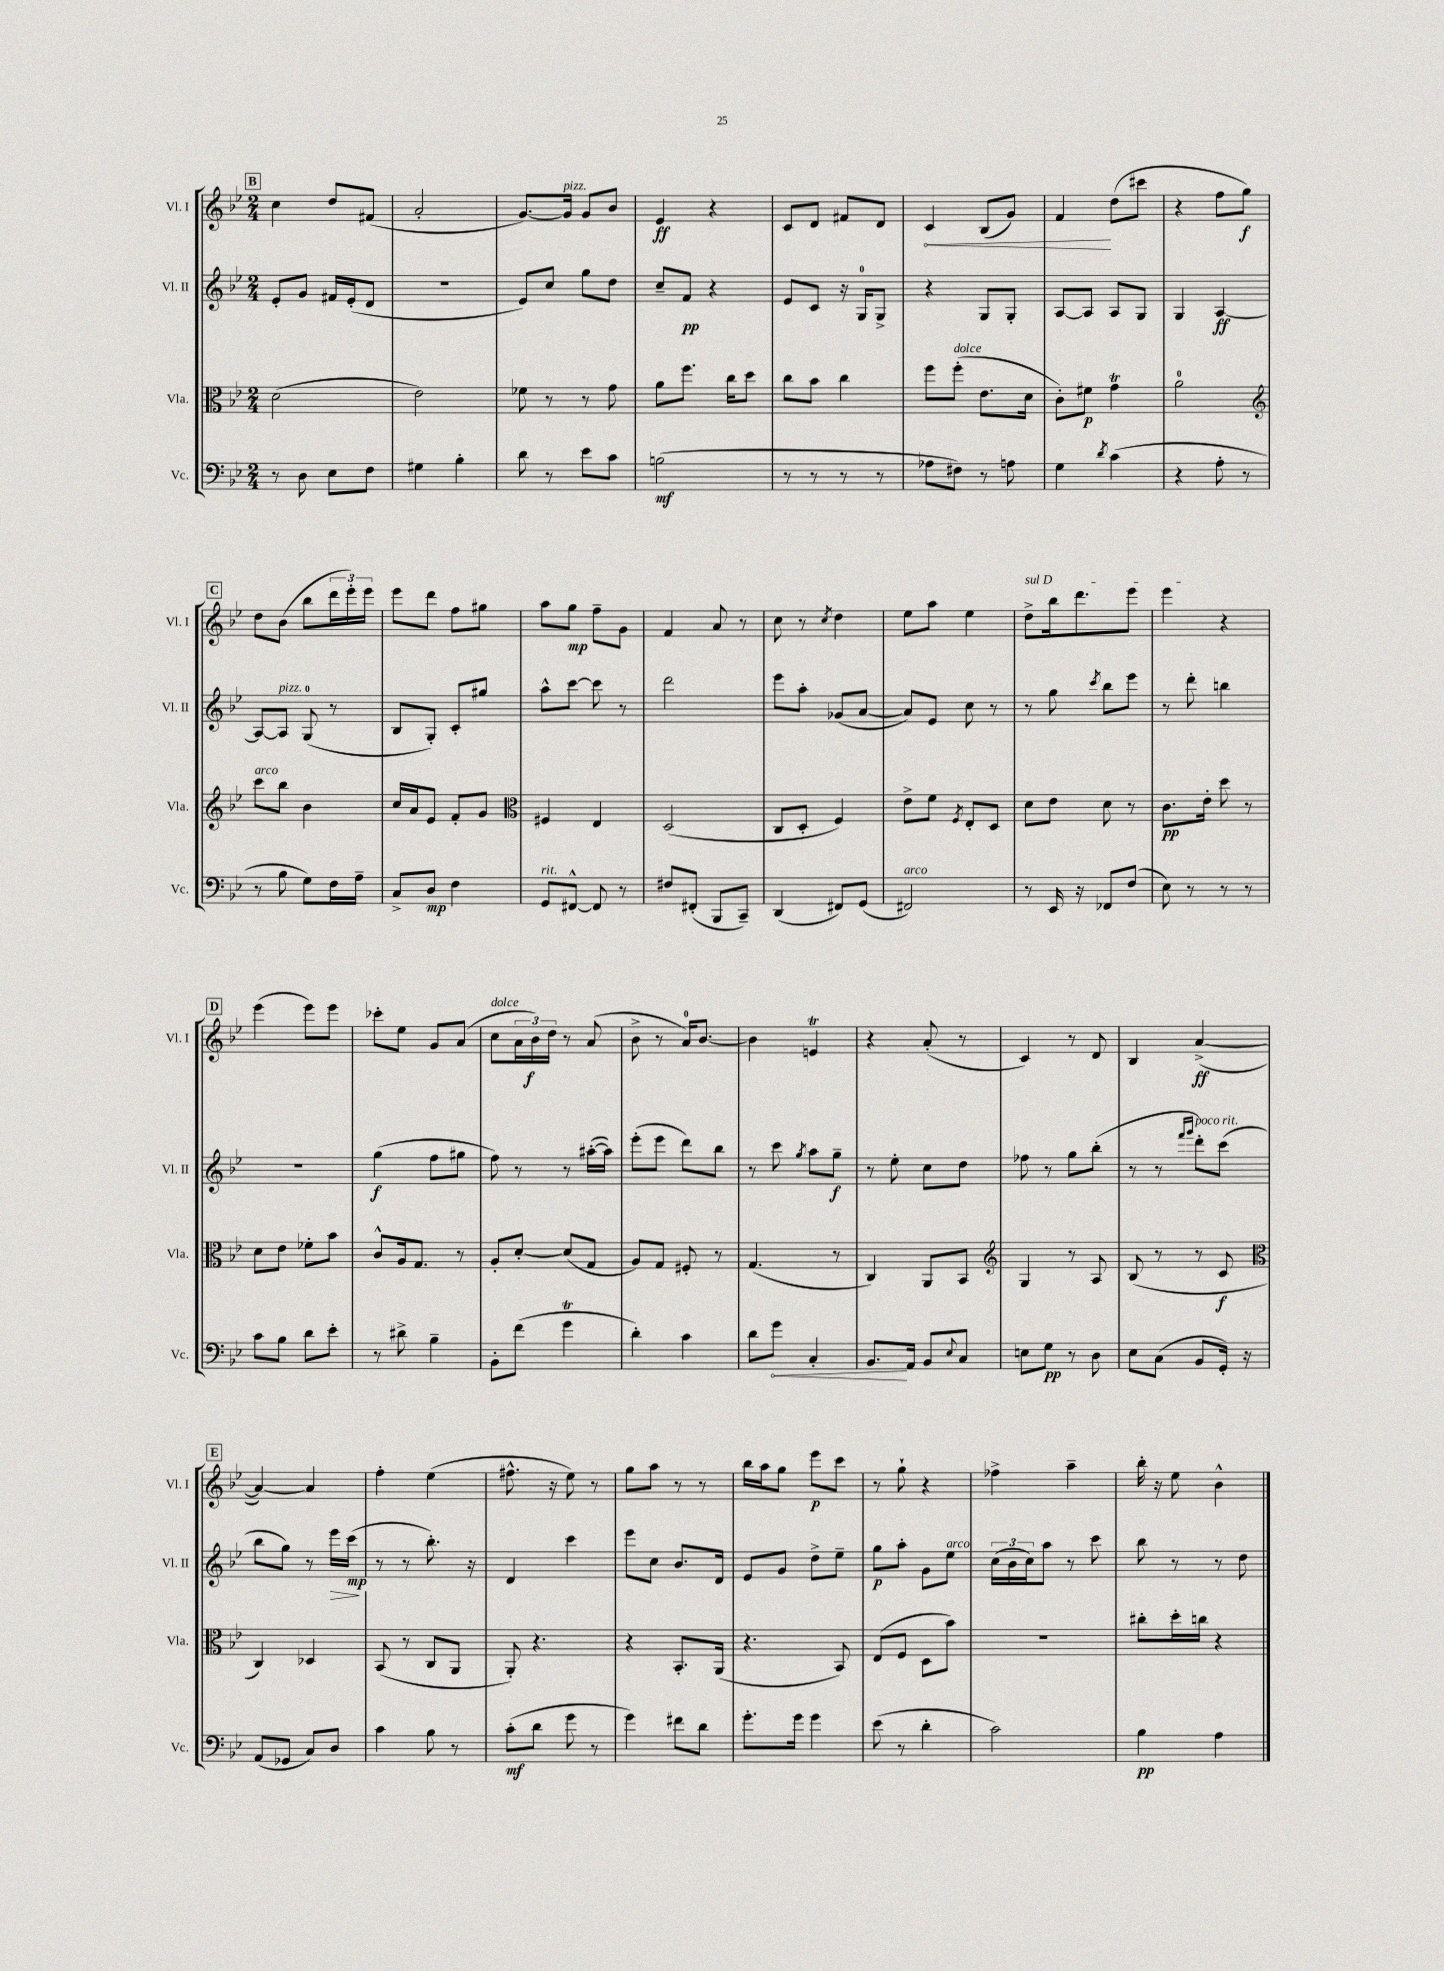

**kern	**dynam	**kern	**dynam	**kern	**dynam	**kern	**dynam
*part4	*part4	*part3	*part3	*part2	*part2	*part1	*part1
*staff4	*staff4	*staff3	*staff3	*staff2	*staff2	*staff1	*staff1
*I"Vc.	*	*I"Vla.	*	*I"Vl. II	*	*I"Vl. I	*
*I'Vc.	*	*I'Vla.	*	*I'Vl. II	*	*I'Vl. I	*
*clefF4	*	*clefC3	*	*clefG2	*	*clefG2	*
*k[b-e-]	*	*k[b-e-]	*	*k[b-e-]	*	*k[b-e-]	*
*M2/4	*	*M2/4	*	*M2/4	*	*M2/4	*
!!LO:REH:place=s1:t=B
=117	=117	=117	=117	=117	=117	=117	=117
8r	.	(2d\	.	8e-'/L	.	4cc\	.
8D\	.	.	.	8g/J	.	.	.
8E-\L	.	.	.	16f#X/LL	.	8dd/L	.
.	.	.	.	(16e-'/J	.	.	.
8F\J	.	.	.	8d/J	.	(8f#X/J	.
=118	=118	=118	=118	=118	=118	=118	=118
4G#X\	.	2e-\)	.	2r	.	2a'/	.
4B-'\	.	.	.	.	.	.	.
=119	=119	=119	=119	=119	=119	=119	=119
8d\	.	8f-X\	.	8e-/L)	.	[8.g/L)	.
8r	.	8r	.	8cc/J	.	.	.
!	!	!	!	!	!	!LO:TX:a:i:t=pizz.	!
.	.	.	.	.	.	16g/Jk]	.
8e-\L	.	8r	.	8gg\L	.	8g/L	.
8c\J	.	8g\	.	8dd\J	.	8b-/J	.
=120	=120	=120	=120	=120	=120	=120	=120
(2Bn\	mf	8a\L	.	8cc~/L	.	4e-/	ff
.	.	8.ff\J	.	8f/J	pp	.	.
.	.	.	.	4r	.	4r	.
.	.	16cc\KL	.	.	.	.	.
.	.	8dd\J	.	.	.	.	.
=121	=121	=121	=121	=121	=121	=121	=121
8r	.	8cc\L	.	8e-/L	.	8c/L	.
8r	.	8b-\J	.	8c/J	.	8d/J	.
8r	.	4cc\	.	16r	.	8f#X/L	.
.	.	.	.	16G/KL	.	.	.
8r	.	.	.	8G^/J	.	8d/J	.
=122	=122	=122	=122	=122	=122	=122	=122
!	!	!	!	!	!	!	!LO:HP:b
8A-X\L	.	8ff\L	.	4r	.	4c/	<
!	!	!LO:TX:a:i:t=dolce	!	!	!	!	!
8F#X\J)	.	(8ff'\J	.	.	.	.	.
8r	.	8.e-\L	.	8G/L	.	(8B-/L	.
8An\	.	.	.	8G'/J	.	8g/J)	.
.	.	16d\Jk	.	.	.	.	.
=123	=123	=123	=123	=123	=123	=123	=123
4G\	.	8c'\L)	.	[8A/L	.	4f/	.
.	.	8f#X\J	p	8A/J]	.	.	.
8qd/	.	.	.	.	.	.	.
(4c\	.	4gT\	.	8A/L	.	(8dd\L	[
.	.	.	.	8G/J	.	8ccc#X\J	.
=124	=124	=124	=124	=124	=124	=124	=124
4r	.	2a\	.	4G/	.	4r	.
8A'\	.	.	.	[4A/	ff	8ff\L	.
8r	.	.	.	.	.	8gg\J)	f
!!LO:LB:g=z
!!LO:REH:place=s1:t=C
=125	=125	=125	=125	=125	=125	=125	=125
*	*	*clefG2	*	*	*	*	*
!	!	!LO:TX:a:i:t=arco	!	!	!	!	!
8r	.	8ccc\L	.	8A/L_	.	8dd\L	.
!	!	!	!	!LO:TX:a:i:t=pizz.	!	!	!
8B-\	.	8bb-\J	.	8A/J]	.	(8b-\J	.
8G\L)	.	4b-\	.	(8G/	.	8bb-\L	.
16F\L	.	.	.	8r	.	24ddd\L	.
.	.	.	.	.	.	24eee-'\)	.
16A~\JJ	.	.	.	.	.	.	.
.	.	.	.	.	.	24eee-\JJ	.
=126	=126	=126	=126	=126	=126	=126	=126
8C^/L	.	16cc/LL	.	8B-/L	.	8eee-\L	.
.	.	16a/J	.	.	.	.	.
8D/J	mp	8e-/J	.	8G'/J)	.	8ddd\J	.
4F\	.	8f'/L	.	8c'/L	.	8ff\L	.
.	.	8g/J	.	8gg#X/J	.	8gg#X\J	.
=127	=127	=127	=127	=127	=127	=127	=127
*	*	*clefC3	*	*	*	*	*
!LO:TX:a:i:t=rit.	!	!	!	!	!	!	!
8GG/L	.	4F#X/	.	8aa^^\L	.	8aa\L	.
[8FF#X^^/J	.	.	.	[8ccc\J	.	8gg\J	mp
8FF#/]	.	4E-/	.	8ccc\]	.	8ff~\L	.
8r	.	.	.	8r	.	8g\J	.
=128	=128	=128	=128	=128	=128	=128	=128
8F#X/L	.	(2D/	.	2ddd\	.	4f/	.
(8FF#X'/J	.	.	.	.	.	.	.
8BBB-/L	.	.	.	.	.	8a/	.
8CC~/J)	.	.	.	.	.	8r	.
=129	=129	=129	=129	=129	=129	=129	=129
(4DD/	.	8C/L	.	8eee-\L	.	8cc\	.
.	.	8D'/J	.	8aa'\J	.	8r	.
.	.	.	.	.	.	8qcc/	.
8FF#X/L)	.	4F/)	.	(8g-X/L	.	4dd\	.
(8GG/J	.	.	.	[8a/J	.	.	.
=130	=130	=130	=130	=130	=130	=130	=130
!LO:TX:a:i:t=arco	!	!	!	!	!	!	!
2FF#X/)	.	8e-^\L	.	8a/L])	.	8ee-\L	.
.	.	8f\J	.	8e-/J	.	8aa\J	.
.	.	8qF/	.	.	.	.	.
.	.	8E-'/L	.	8cc\	.	4ee-\	.
.	.	8D/J	.	8r	.	.	.
=131	=131	=131	=131	=131	=131	=131	=131
!	!	!	!	!	!	!LO:TX:a:i:t=sul D	!
8r	.	8d\L	.	8r	.	8dd^\L	.
16EE-/	.	8e-\J	.	8gg\	.	16bb-\k	.
16r	.	.	.	.	.	8.ddd\	.
.	.	.	.	8qccc/	.	.	.
8FF-X/L	.	8d\	.	8bb-\L	.	.	.
(8F/J	.	8r	.	8eee-\J	.	8eee-\J	.
=132	=132	=132	=132	=132	=132	=132	=132
8E-\)	.	8.c\L	pp	8r	.	4eee-\	.
8r	.	.	.	8ddd'\	.	.	.
.	.	16e-'\Jk	.	.	.	.	.
8r	.	8dd\	.	4bbn\	.	4r	.
8r	.	8r	.	.	.	.	.
!!LO:LB:g=z
!!LO:REH:place=s1:t=D
=133	=133	=133	=133	=133	=133	=133	=133
8c\L	.	8d\L	.	2r	.	(4eee-\	.
8B-\J	.	8e-\J	.	.	.	.	.
8d\L	.	8f-X'\L	.	.	.	8eee-\L)	.
8e-'\J	.	8b-\J	.	.	.	8eee-\J	.
=134	=134	=134	=134	=134	=134	=134	=134
8r	.	8c^^/L	.	(4gg\	f	8ccc-X'\L	.
8d#X^\	.	16A/k	.	.	.	8ee-\J	.
.	.	8.G/J	.	.	.	.	.
4B-~\	.	.	.	8ff\L	.	8g/L	.
.	.	8r	.	8gg#X\J	.	(8a/J	.
=135	=135	=135	=135	=135	=135	=135	=135
!	!	!	!	!	!	!LO:TX:a:i:t=dolce	!
8BB-'\L	.	8A'/L	.	8ff\)	.	8cc\L	.
(8f\J	.	[8d'/J	.	8r	.	24a\L	.
.	.	.	.	.	.	24b-\)	f
.	.	.	.	.	.	24dd\JJ	.
4gT\	.	(8d/L]	.	8r	.	8r	.
.	.	8G/J	.	([16aa#X'\LL	.	(8a/	.
.	.	.	.	16aa#\JJ])	.	.	.
=136	=136	=136	=136	=136	=136	=136	=136
4d'\)	.	8A/L)	.	(8eee-'\L	.	8b-^\	.
.	.	8G/J	.	8eee-\J	.	8r	.
4c\	.	8F#X'/	.	8ddd\L)	.	16a/KL)	.
.	.	.	.	.	.	[8.b-/J	.
.	.	8r	.	8bb-\J	.	.	.
=137	=137	=137	=137	=137	=137	=137	=137
8d\L	.	(4.G/	.	8r	.	4b-\]	.
!	!LO:HP:b	!	!	!	!	!	!
8g\J	<	.	.	8ccc\	.	.	.
.	.	.	.	8qgg/	.	.	.
4C'/	.	.	.	8aa\L	.	4ent/	.
.	.	8r	.	8gg~\J	f	.	.
=138	=138	=138	=138	=138	=138	=138	=138
8.BB-/L	.	4C/)	.	8r	.	4r	.
.	.	.	.	8ee-'\	.	.	.
16AA/Jk	[	.	.	.	.	.	.
8BB-/L	.	8AA/L	.	8cc\L	.	(8a'/	.
8qqE-/	.	.	.	.	.	.	.
8C/J	.	8BB-/J	.	8dd\J	.	8r	.
=139	=139	=139	=139	=139	=139	=139	=139
*	*	*clefG2	*	*	*	*	*
8En\L	.	4G/	.	8ff-X\	.	4c/)	.
8G\J	pp	.	.	8r	.	.	.
8r	.	8r	.	8gg\L	.	8r	.
8D\	.	8A/	.	(8bb-'\J	.	8d/	.
=140	=140	=140	=140	=140	=140	=140	=140
8E-\L	.	(8B-/	.	8r	.	4B-/	.
(8C\J	.	8r	.	8r	.	.	.
.	.	.	.	16qqfff/LL	.	.	.
.	.	.	.	16qqggg/JJ	.	.	.
!	!	!	!	!LO:TX:a:i:t=poco rit.	!	!	!
8BB-/L	.	8r	.	8ddd'\L)	.	([4a^/	ff
16GG'/Jk)	.	8c/	f	(8ccc\J	.	.	.
16r	.	.	.	.	.	.	.
!!LO:LB:g=z
!!LO:REH:place=s1:t=E
=141	=141	=141	=141	=141	=141	=141	=141
*	*	*clefC3	*	*	*	*	*
(8AA/L	.	4C/)	.	8bb-\L	.	4a/_)	.
8GG-X/J	.	.	.	8gg\J)	.	.	.
8C/L)	.	4D-X/	.	8r	.	4a/]	.
!	!	!	!	!	!LO:HP:b	!	!
8D/J	.	.	.	16eee-\LL	>	.	.
.	.	.	.	(16ccc\JJ	mp	.	.
.	.	.	.	.	]	.	.
=142	=142	=142	=142	=142	=142	=142	=142
4c\	.	(8BB-/	.	8r	.	4ff'\	.
.	.	8r	.	8r	.	.	.
8B-\	.	8C/L	.	8.bb-'\)	.	(4ee-\	.
8r	.	8AA/J	.	.	.	.	.
.	.	.	.	16r	.	.	.
=143	=143	=143	=143	=143	=143	=143	=143
(8c'\L	mf	8AA'/)	.	4d/	.	8.ff#X^^\	.
8d\J	.	4.r	.	.	.	.	.
.	.	.	.	.	.	16r	.
8g\	.	.	.	4ccc\	.	8ee-\)	.
8r	.	.	.	.	.	8r	.
=144	=144	=144	=144	=144	=144	=144	=144
4g\)	.	4r	.	8eee-\L	.	8gg\L	.
.	.	.	.	8cc\J	.	8aa\J	.
8f#X\L	.	8.BB-'/L	.	8.b-/L	.	8r	.
8d\J	.	.	.	.	.	8r	.
.	.	(16AA/Jk	.	16d/Jk	.	.	.
=145	=145	=145	=145	=145	=145	=145	=145
8.g'\L	.	4.r	.	8e-/L	.	16bb-\LL	.
.	.	.	.	.	.	16aa\J	.
.	.	.	.	8g/J	.	8gg\J	.
16g\Jk	.	.	.	.	.	.	.
4g\	.	.	.	8dd^\L	.	8eee-\L	p
.	.	8BB-/)	.	8ee-~\J	.	8ccc\J	.
=146	=146	=146	=146	=146	=146	=146	=146
(8e-\	.	(8E-/L	.	8gg\L	p	8r	.
8r	.	8F/J	.	8aa'\J	.	8gg`\	.
4d'\	.	8D\L	.	8g\L	.	4r	.
!	!	!	!	!LO:TX:a:i:t=arco	!	!	!
.	.	8b-\J)	.	8ee-\J	.	.	.
=147	=147	=147	=147	=147	=147	=147	=147
2c\)	.	2r	.	(24cc\LL	.	4ff-X^\	.
.	.	.	.	24b-\	.	.	.
.	.	.	.	24cc\J)	.	.	.
.	.	.	.	8aa\J	.	.	.
.	.	.	.	8r	.	4aa~\	.
.	.	.	.	8ccc\	.	.	.
=148	=148	=148	=148	=148	=148	=148	=148
4B-\	pp	8cc#X'\L	.	8bb-\	.	16bb-'\	.
.	.	.	.	.	.	16r	.
.	.	16dd'\L	.	8r	.	8ee-\	.
.	.	16ccn\JJ	.	.	.	.	.
4A\	.	4r	.	8r	.	4b-^^\	.
.	.	.	.	8dd\	.	.	.
==	==	==	==	==	==	==	==
*-	*-	*-	*-	*-	*-	*-	*-
